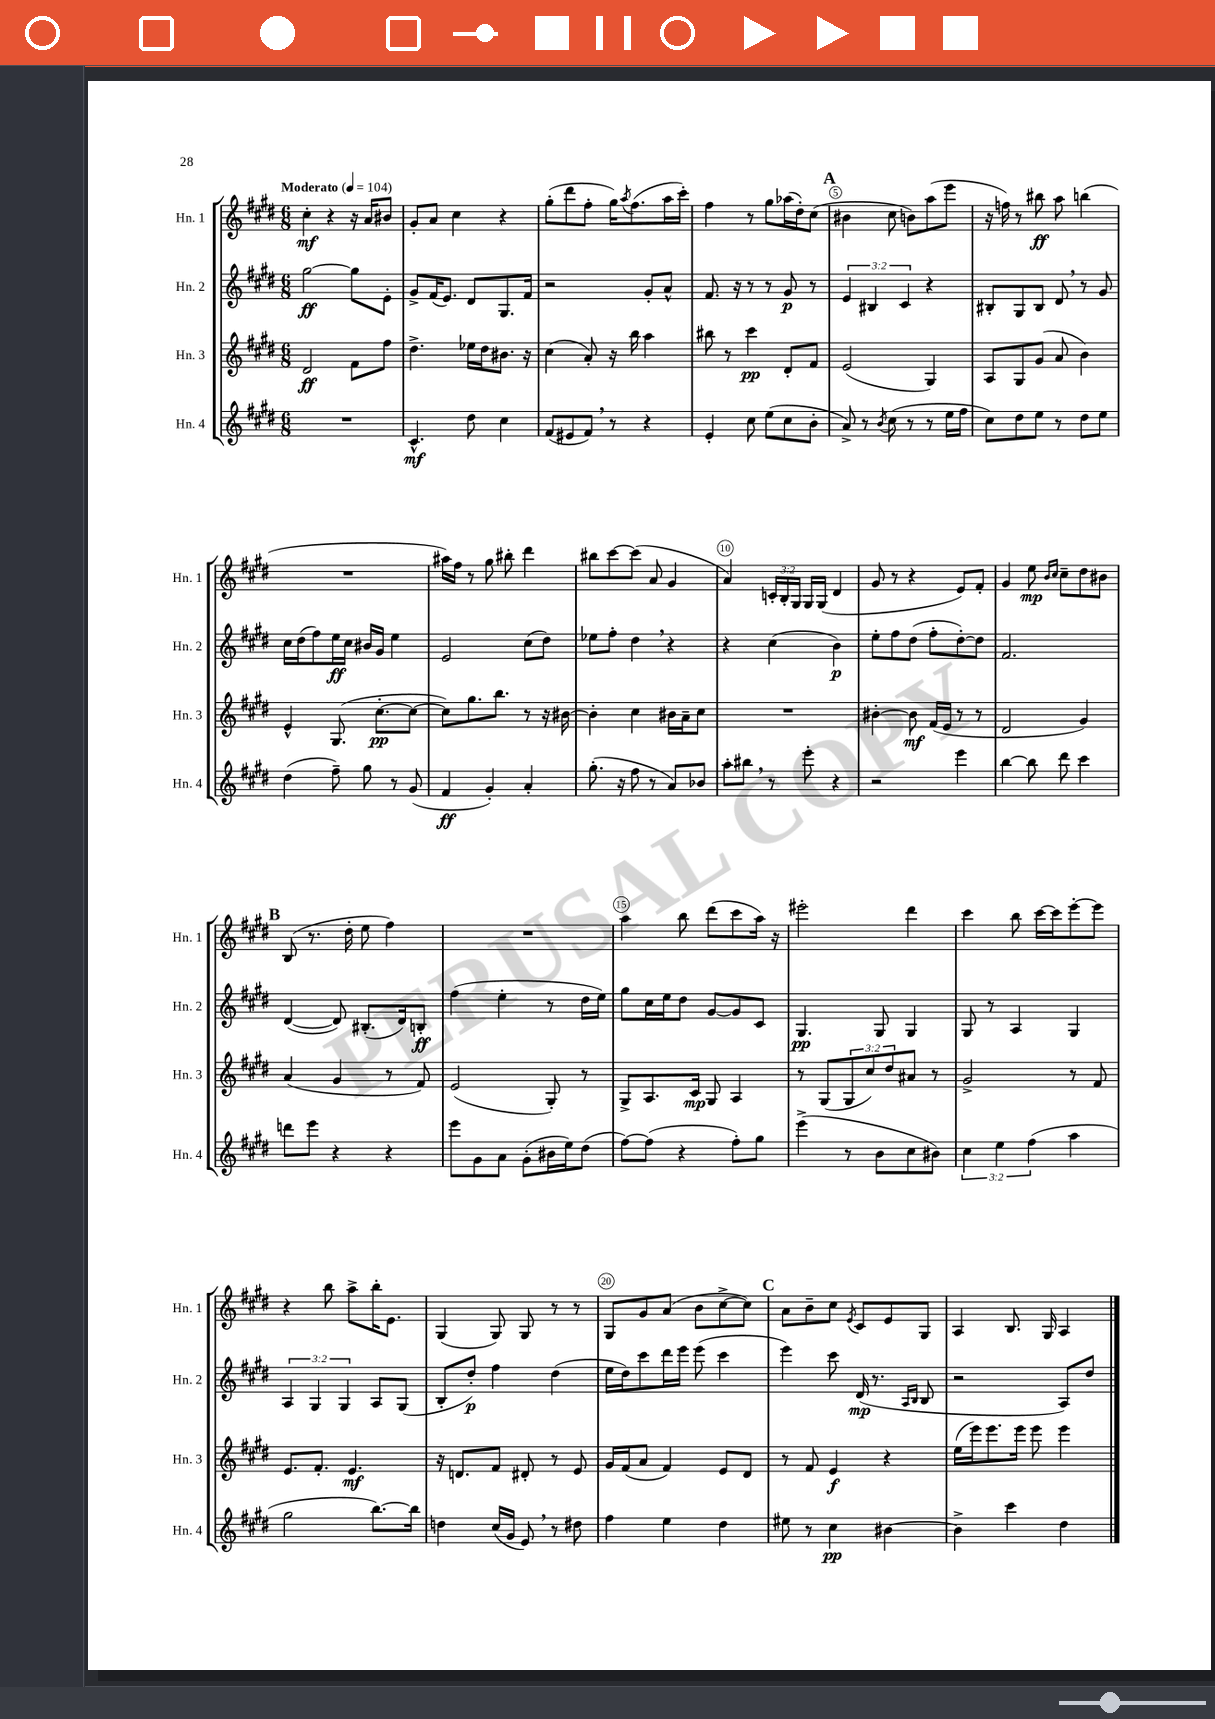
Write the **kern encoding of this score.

**kern	**kern	**kern	**kern
*staff4	*staff3	*staff2	*staff1
*clefG2	*clefG2	*clefG2	*clefG2
*k[f#c#g#d#]	*k[f#c#g#d#]	*k[f#c#g#d#]	*k[f#c#g#d#]
*M6/8	*M6/8	*M6/8	*M6/8
*MM104	*MM104	*MM104	*MM104
2.r	2d#/	[2gg#\	4cc#'\
.	.	.	4r
.	8f#\L	8gg#\]L	16r
.	.	.	16a/LK
.	8ff#\J	8e'\J	8b#/J
=	=	=	=
4.c#^^/	4.dd#^\	8g#^/L	8g#'/L
.	.	(16f#/K	8a/J
.	.	8.e/J)	.
.	.	.	4cc#\
8dd#\	16ee-\LL	8d#/L	.
.	16dd#\J	.	.
4cc#\	8.b#\J	8.G#/	4r
.	16r	16f#/Jk	.
=	=	=	=
(8f#/L	(4cc#\	2r	(8gg#'\L
8e#/	.	.	8ddd#\
8f#/J)	8a'/)	.	8ff#'\J
8r	16r	.	16gg#\LK)
.	.	.	8qaa/
.	16bb\	.	(8.ff#\
4r	4aa\	8g#'/L	.
.	.	8a^^/J	16aa\L
.	.	.	16ccc#'\JJ)
=	=	=	=
4e'/	8bb#\	8.f#/	4ff#\
.	8r	.	.
.	.	16r	.
8cc#\	4ccc#\	8r	8r
(8ee\L	.	8r	8gg#\L
8cc#\	8d#'/L	8g#/	(16aa-\L
.	.	.	16dd#'\J)
8b'\J	8f#/J	8r	(8cc#\J
=	=	=	=
8a^/)	(2e/	6e/	4b#\
8r	.	.	.
.	.	6B#/	.
8qb/	.	.	.
(8cc#\	.	.	8cc#\
.	.	6c#/	.
8r	.	.	8b\L)
8r	4G#/)	4r	(8aa\
16ee\LL	.	.	8eee\J
16ff#\JJ	.	.	.
=	=	=	=
8cc#\L)	8A/L	8B#'/L	16r
.	.	.	16ff\)
8dd#\	8G#/	8G#/	8r
8ee\J	(8g#/J	8B#/J	8bb#\
8r	8a/	8d#/	8aa\
8dd#\L	4b\)	8r	(4bb\
8ee\J	.	8g#/	.
=	=	=	=
(4dd#\	4e^^/	16cc#\LL	2.r
.	.	(16dd#\J	.
.	.	8ff#\)	.
8ff#~\)	(8.G#/	16ee\L	.
.	.	16cc#\JJ	.
8gg#\	.	16b#/LL	.
.	[8.cc#'\L	16g#/JJ	.
8r	.	4ee\	.
(8g#/	8cc#\_J	.	.
=	=	=	=
4f#/	8cc#\]L)	2e/	16aa#\LL)
.	.	.	16ff#\JJ
.	8.gg#\	.	8r
4g#'/)	.	.	8gg#\
.	8.bb\J	.	.
.	.	.	8bb#'\
4a'/	8r	(8cc#\L	4ddd#\
.	16r	8dd#\J)	.
.	[16b#\	.	.
=	=	=	=
(8.gg#'\	4b#'\]	8ee-\L	8bb#\L
.	.	8ff#'\J	[8ccc#\
16r	.	.	.
8ff#\	4cc#\	4dd#\	(8ccc#\]J
8r	.	.	8a/
8a/L)	16b#\LL	4r	4g#/
.	16a~\J	.	.
8b-/J	8cc#\J	.	.
=	=	=	=
8aa'\L	2.r	4r	4a/)
8bb#\J	.	.	.
8r	.	(4cc#\	24c'/LL
.	.	.	24B'/
.	.	.	24G#/JJ
8eee'\	.	.	16G#/LL
.	.	.	(16G#/JJ
4r	.	4b\)	4d#/
=	=	=	=
2r	[4b#'\	8ee'\L	8g#/
.	.	8ff#\	8r
.	8b#\]	(8dd#\J	4r
.	(16f#/LL	8ff#'\L	.
.	16e/JJ	.	.
4eee\	8r	[8dd#'\)	8e/L)
.	8r	8dd#\]J	8f#'/J
=	=	=	=
[4bb\	2d#/	2.f#/	4g#/
8bb\]	.	.	8ee\
.	.	.	16qqb/LL
.	.	.	16qqcc#/JJ
8ddd#\	.	.	8cc#~\L
4ccc#\	4g#/)	.	8dd#\
.	.	.	8b#\J
=	=	=	=
8ddd\L	(4a/	([4d#/	(8B/
8eee\J	.	.	8.r
4r	4g#/	8d#/])	.
.	.	.	16dd#'\
.	.	(8.B#'/L	8ee\
4r	8r	.	4ff#\)
.	.	16d#/k)	.
.	8f#/)	8B'/J	.
=	=	=	=
8eee\L	(2e/	(4ff#\	2.r
8g#\	.	.	.
8a\J	.	4ee'\	.
(8g#'\L	.	.	.
16b#\L	8G#'/)	8r	.
16ee\J)	.	.	.
(8dd#\J	8r	16dd#\LL	.
.	.	16ee\JJ)	.
=	=	=	=
[8ff#\L)	8G#^/L	8gg#\L	4aa\
(8ff#\]J	8.A/	16cc#\L	.
.	.	16ee\J	.
4r	.	8dd#\J	8bb\
.	16c#/Jk	.	.
.	8G#/	[8g#/L	(8ddd#\L
8ff#'\L)	4A/	8g#/]	8ccc#\
8gg#\J	.	8c#/J	16aa\Jk)
.	.	.	16r
=	=	=	=
(4eee^\	8r	4.G#/	2eee#'\
.	(8G#/L	.	.
8r	12G#/	.	.
.	12cc#/)	.	.
8b\L	.	8G#/	.
.	12dd#/	.	.
8cc#\	8a#/J	4G#/	4ddd#\
8b#\J)	8r	.	.
=	=	=	=
6cc#\	2g#^/	8G#/	4ccc#\
.	.	8r	.
6ee\	.	.	.
.	.	4A/	8bb\
(6ff#\	.	.	.
.	.	.	[16ccc#\LL
.	.	.	16ccc#\]J
4aa\	8r	4G#/	[8eee'\
.	8f#/	.	8eee\]J
=	=	=	=
2gg#\	8.e/L	6A/	4r
.	.	6G#/	.
.	8.f#'/J	.	.
.	.	.	8bb\
.	.	6G#/	.
.	4.e/	.	8aa^\L
[8.bb\L)	.	8A/L	16bb'\K
.	.	.	8.e\J
.	.	(8G#/J	.
16bb\]Jk	.	.	.
=	=	=	=
4dd\	16r	8B'/L	(4G#/
.	8.d/L	.	.
.	.	8dd#'/J)	.
(16cc#/LL	8f#/J	4ff#\	8G#/)
16g#/JJ	.	.	.
8e/)	8d#'/	.	8G#/
8r	8r	(4dd#\	8r
8dd#\	8e/	.	8r
=	=	=	=
4ff#\	16g#/LL	16ee\LL	8G#/L
.	(16f#/J	16dd#\J)	.
.	8a/J	8ccc#\	8g#/
4ee\	4f#/)	16ddd#\L	(8a/J
.	.	16eee\JJ	.
.	.	(8eee\	8b\L
4dd#\	8e/L	4ccc#\	[8cc#^\
.	8d#/J	.	8cc#\]J)
=	=	=	=
8ee#\	8r	4eee\)	8a\L
8r	8f#/	.	8b~\
4cc#\	4e/	8ccc#\	8cc#\J
.	.	.	8qe/
.	.	(16d#/	8c#/L
.	.	8.r	.
[4b#\	4r	.	8e/
.	.	16qqA/LL	.
.	.	16qqB/JJ	.
.	.	8B/	8G#/J
=	=	=	=
4b#^\]	(16ee\LL	2r	4A/
.	16eee\J)	.	.
.	8.eee\	.	.
4ccc#\	.	.	8.B/
.	16eee\Jk	.	.
.	8eee\	.	.
.	.	.	16G#/
4dd#\	4eee\	8A/L)	4A/
.	.	8dd#/J	.
==	==	==	==
*-	*-	*-	*-
